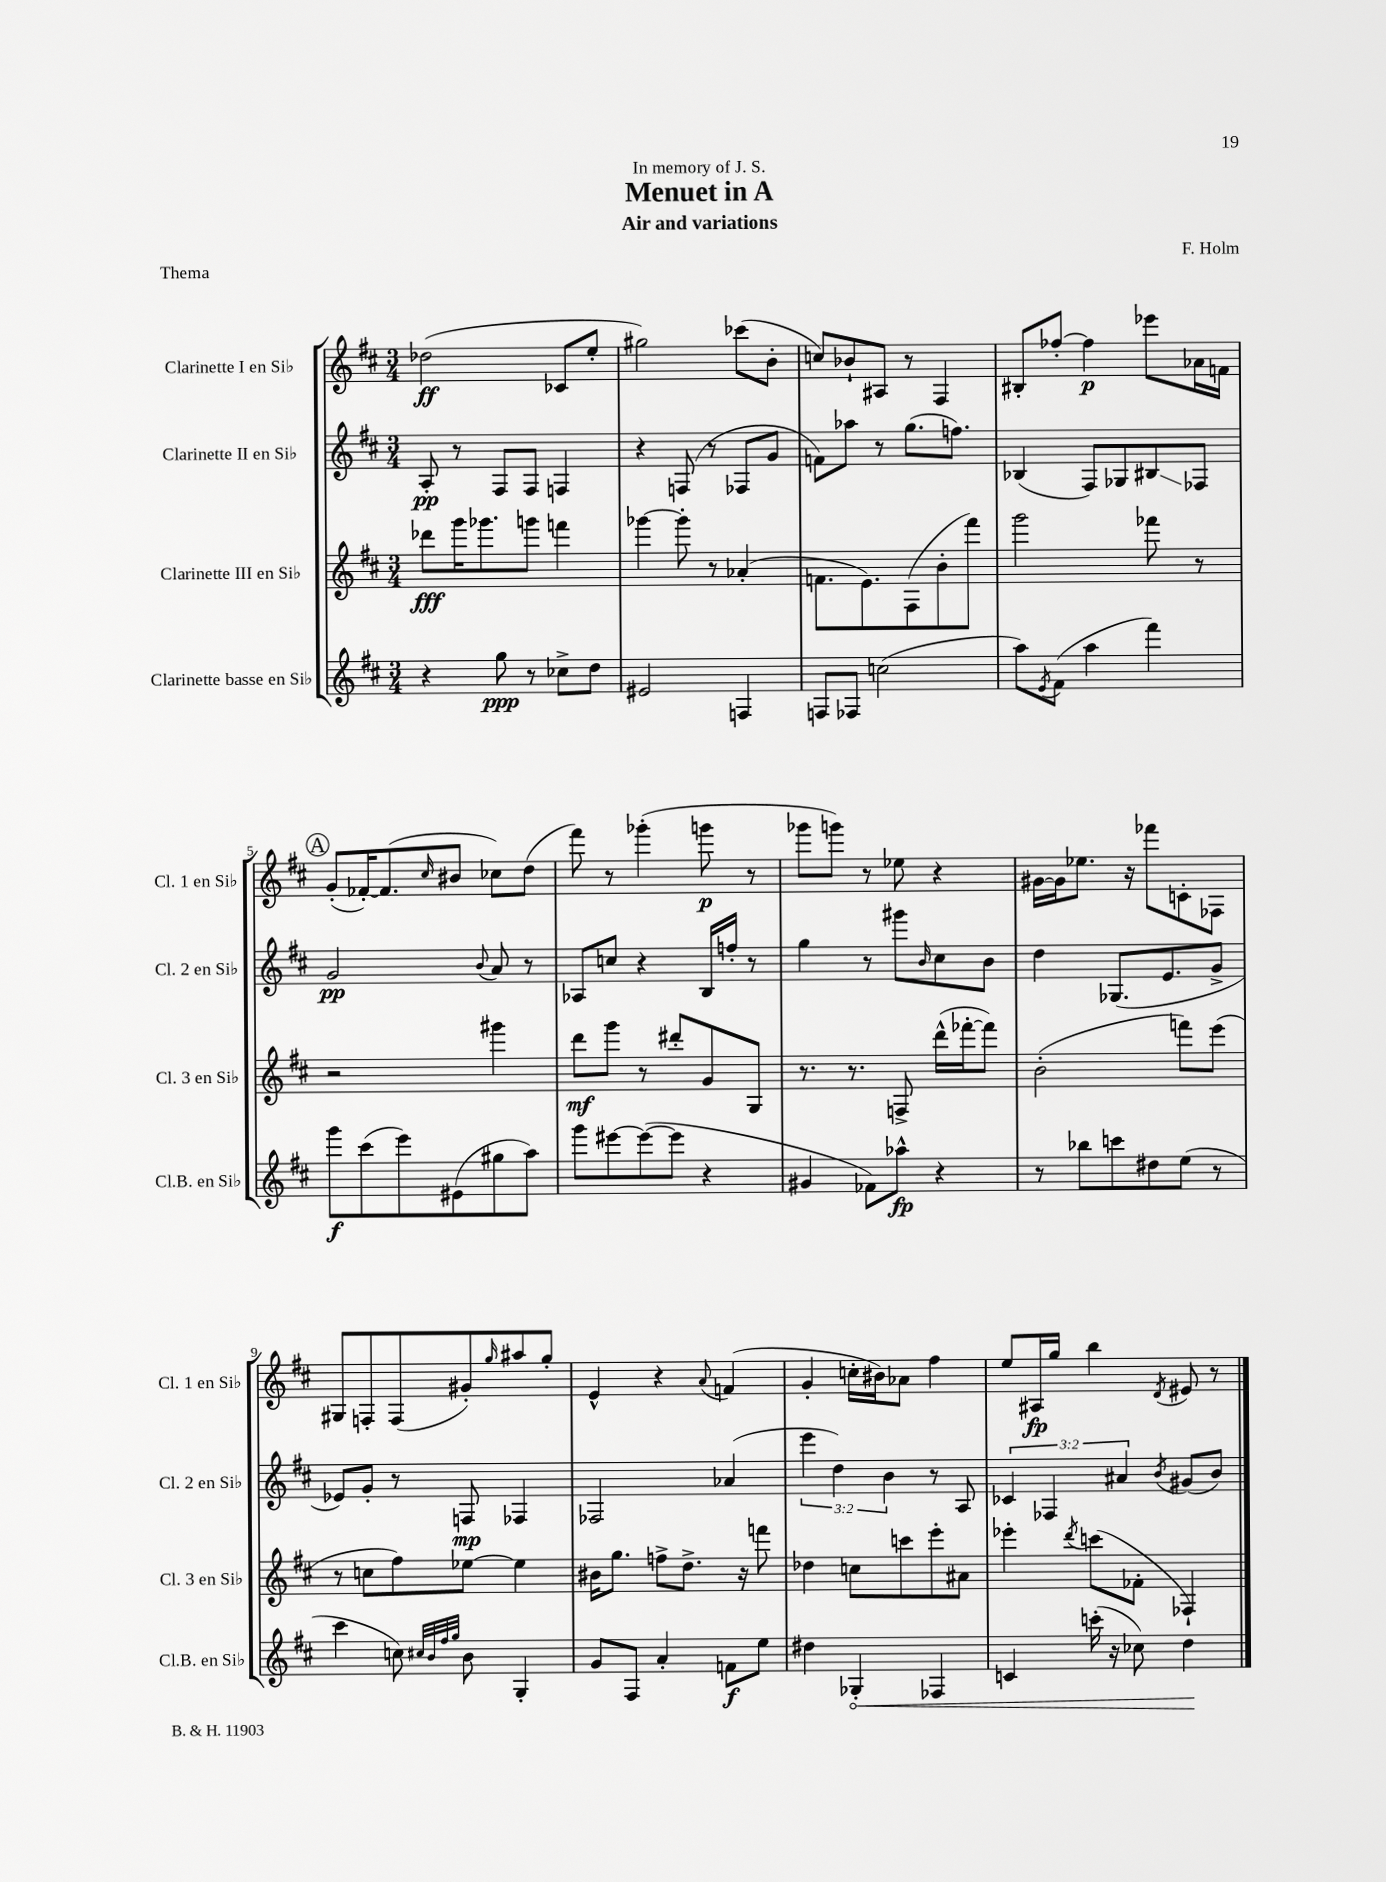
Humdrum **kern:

**kern	**kern	**kern	**kern
*staff4	*staff3	*staff2	*staff1
*clefG2	*clefG2	*clefG2	*clefG2
*k[f#c#]	*k[f#c#]	*k[f#c#]	*k[f#c#]
*M3/4	*M3/4	*M3/4	*M3/4
4r	8ddd-	8A'	(2dd-
.	16ggg	8r	.
.	8.ggg-	.	.
8gg	.	8F#	.
8r	8ggg	8F#	.
8cc-^	4fff	4F	8c-
8dd	.	.	8ee'
=	=	=	=
2e#	[4ggg-	4r	2gg#)
.	8ggg-']	(8F	.
.	8r	8r	.
4F	(4a-'	8F-	(8ccc-
.	.	8g	8b'
=	=	=	=
8F	8.f	8f)	8cc)
8F-	.	8aa-	8b-`
.	8.e)	.	.
(2cc	.	8r	8A#
.	(8F#	(8.gg	8r
.	8b'	.	4F#
.	.	8.ff)	.
.	8fff#)	.	.
=	=	=	=
8aa)	2ggg	(4B-	8B#'
8qe	.	.	.
(8f#	.	.	[8ff-'
4aa	.	8F#)	4ff-]
.	.	8G-	.
4fff#)	8fff-	8B#	8eee-
.	8r	8F-	16a-
.	.	.	16f
=	=	=	=
8ggg	2r	2g	(8g'
(8ccc#	.	.	[16f-')
.	.	.	(8.f-]
8eee)	.	.	.
.	.	.	16qqcc#
(8e#	.	.	8b#
.	.	8qqb	.
8gg#	4ggg#	8a	8cc-)
8aa)	.	8r	(8dd
=	=	=	=
8ggg	8ddd	8A-	8fff#)
[8eee#	8ggg	8cc	8r
(8eee#_	8r	4r	(4ggg-'
8eee#]	8ddd#'	.	.
4r	8g	16B	8ggg
.	.	16ff'	.
.	8G	8r	8r
=	=	=	=
4g#	8.r	4gg	8ggg-
.	.	.	8ggg)
.	8.r	.	.
8f-)	.	8r	8r
8aa-^^	8F^	8ggg#	8ee-
.	.	16qqb	.
4r	(16ddd^^	8cc#	4r
.	[16fff-'	.	.
.	8fff-])	8b	.
=	=	=	=
8r	(2b'	4dd	[16g#
.	.	.	16g#]
8bb-	.	.	8.ee-
8ccc	.	(8.G-	.
.	.	.	16r
8dd#	.	.	8fff-
.	.	8.e	.
(8ee	8fff)	.	8c'
8r	(8eee	8g^	8F-
=	=	=	=
4ccc#	8r	8e-)	8G#
.	8cc	8g'	8F'
8cc)	8ff#)	8r	(8F
32qqcc#	.	.	.
32qqb	.	.	.
32qqff#	.	.	.
32qqgg	.	.	.
8b	[8ee-	8F	8g#')
.	.	.	16qqgg
4G'	4ee-]	4F-	8aa#
.	.	.	8gg'
=	=	=	=
8g	16b#	2F-	4e^^
.	8.gg	.	.
8F#	.	.	.
4a'	8ff^	.	4r
.	8.dd^	.	.
.	.	.	8qqa
8f	.	(4a-	(4f
.	16r	.	.
8ee	8fff	.	.
=	=	=	=
4dd#	4dd-	6eee	4g'
.	.	6dd)	.
4G-'	8cc	.	16cc'
.	.	.	16b#)
.	.	6b	.
.	8ccc	.	8a-
4F-	8eee'	8r	4ff#
.	8a#	8A	.
=	=	=	=
4c	4eee-'	6c-	8ee
.	.	.	16A#
.	.	6F-	.
.	.	.	16gg
.	8qddd	.	.
(16ccc'	(8ccc	.	4bb
16r	.	.	.
.	.	6a#	.
8cc-)	8f-'	.	.
.	.	8qb	8qd
4dd	4F-`)	(8g#	8e#
.	.	8b)	8r
==	==	==	==
*-	*-	*-	*-
